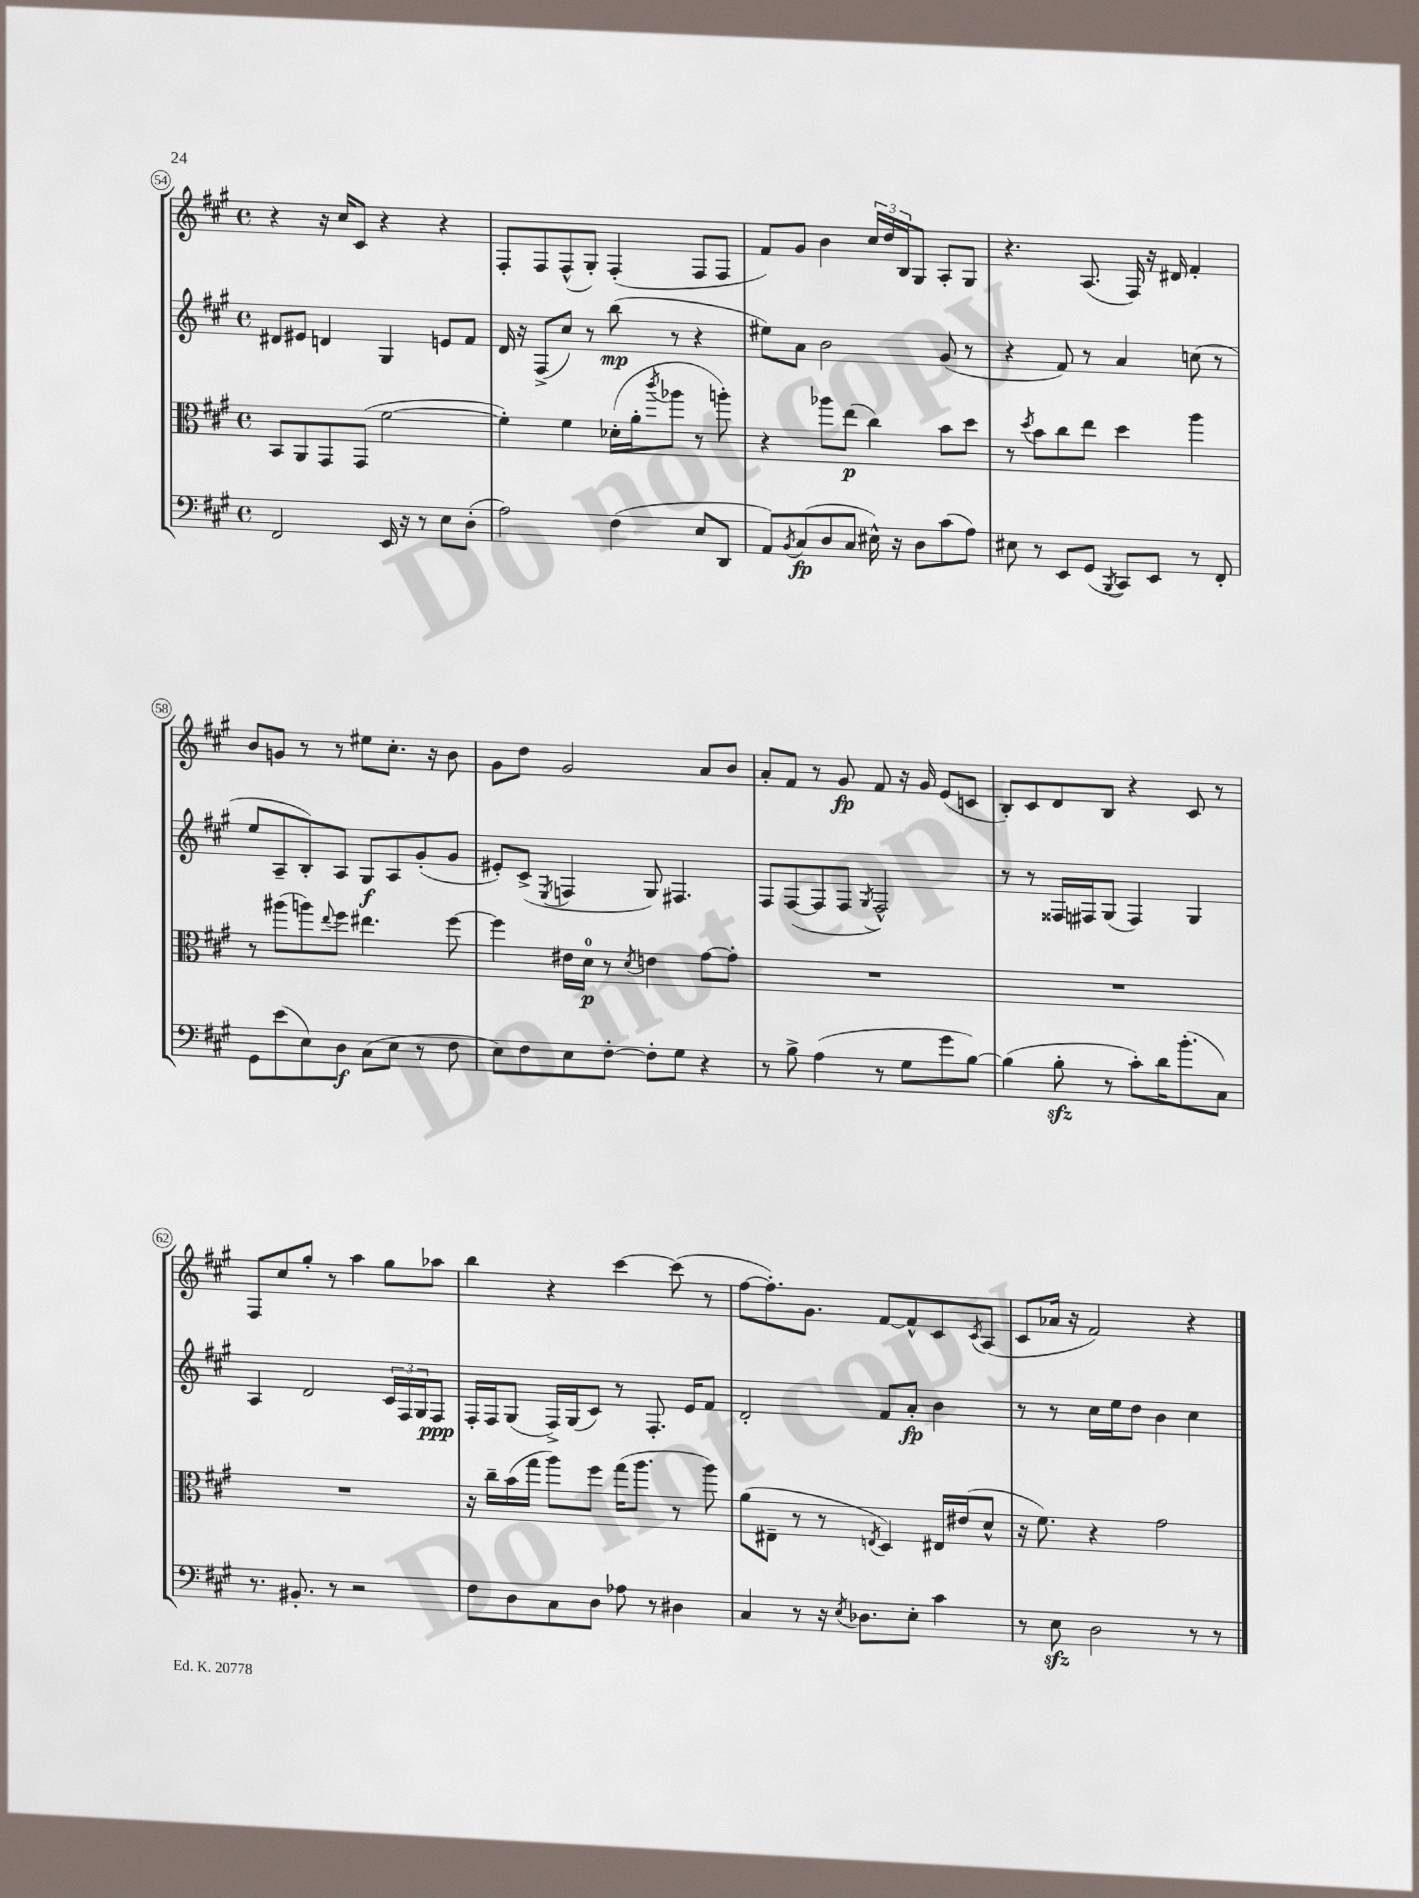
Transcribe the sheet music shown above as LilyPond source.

<<
\new StaffGroup <<
\new Staff = "s0" {
    \clef treble \key a \major \defaultTimeSignature \time 4/4
    r4 r16 cis''16 cis'8 r4 r4 |
    fis8-. fis8 fis8-^( gis8-.) fis4-.( fis8 fis8 |
    fis'8) gis'8 b'4 \tuplet 3/2 { cis''16 d''16 b16 } gis8 a8-. gis8 |
    r4. a8.( fis16) r16 dis'16 fis'4-. |
    b'8 g'8 r8 r8 eis''8 cis''8.-. r16 b'8 |
    gis'8 d''8 gis'2 a'8 b'8 |
    a'8-. fis'8 r8 gis'8\fp fis'8 r16 gis'16 e'8( c'8 |
    b8-.) cis'8 d'8 b8 r4 cis'8 r8 |
    fis8 cis''8 gis''8-. r8 a''4 gis''8 aes''8 |
    b''4 r4 cis'''4~ cis'''8( r8 |
    fis''8~ fis''8.-.) gis'8. fis'8~ fis'8-^ cis'8 \acciaccatura { cis'8 } a8( |
    cis'8 aes'16 r16 fis'2) r4 \bar "|." |
}
\new Staff = "s1" {
    \clef treble \key a \major \defaultTimeSignature \time 4/4
    dis'8 eis'8 d'4 gis4 e'8 fis'8 |
    d'16 r16 fis8->( cis''8) r8 b''8\mp( r8 r4 |
    eis''8) a'8 b'2 gis'8( r8 |
    r4 fis'8) r8 a'4 c''8( r8 |
    e''8 a8-- b8-.) a8 gis8\f a8 gis'8-.( gis'8 |
    eis'8-.) cis'8->( \acciaccatura { e8 } f4 gis8) fis4. |
    fis8 fis8~( fis8 fis8 \acciaccatura { gis8 } fis2-^) |
    r8 r8 fisis16 fis16 gis8( fis4) gis4 |
    a4 d'2 \tuplet 3/2 { cis'16 fis16 gis16 } fis8\ppp |
    fis16-. fis16 gis8( fis16->) gis16( cis'8) r8 fis8.-. e'16 fis'8 |
    d'2-. fis'8 a'8-.\fp b'4 |
    r8 r8 cis''16 e''16 d''8 b'4 cis''4 \bar "|." |
}
\new Staff = "s2" {
    \clef alto \key a \major \defaultTimeSignature \time 4/4
    b,8 a,8 gis,8 gis,8( fis'2~ |
    fis'4-.) fis'4 des'16-.( a'16-. \acciaccatura { cis'''8 } aes''8 r8 a''8-.) |
    r4 aes''8 e''8\p( cis''4) b'8 d''8 |
    r8 \acciaccatura { d''8 } b'8 cis''8 e''8 d''4 a''4 |
    r8 ais''8( a''8) \appoggiatura { e''8 } fis''8 eis''4. fis''8~ |
    fis''4 eis'16 d'16-0\p r8 \acciaccatura { d'8 } e'4 gis'8~ gis'8-. |
    R1 |
    R1 |
    R1 |
    r16 cis''16-- b'16( gis''16 a''8) fis''8 gis''16( a''8. r8 a''8) |
    a'8( eis8-- r8 r8 \acciaccatura { e8 } d4) eis16 eis'16( d'8-^ |
    r16 fis'8.) r4 gis'2 \bar "|." |
}
\new Staff = "s3" {
    \clef bass \key a \major \defaultTimeSignature \time 4/4
    fis,2 e,16 r16 r8 e8 d8-.( |
    a2) fis4( e8 d,8 |
    a,8) \acciaccatura { b,8 } cis8\fp( d8 cis8 eis16-^) r16 d8 cis'8( a8) |
    eis8 r8 e,8 gis,8( \acciaccatura { b,,8 } cis,8) e,8 r8 fis,8-. |
    gis,8 e'8( e8) d8\f cis8( e8 r8 fis8 |
    e8) fis8 e8 fis8~-. fis8-. gis8 r4 |
    r8 b8-> a4( r8 gis8 gis'8 b8~) |
    b4( b8-.\sfz r8 cis'8-.) d'16 b'8.-.( cis8) |
    r8. bis,8.-. r8 r2 |
    fis8 d8 cis8 d8 aes8 r8 dis4 |
    cis4 r8 r16 \acciaccatura { e8 } des8. e8-. cis'4 |
    r8 e8\sfz d2 r8 r8 \bar "|." |
}
>>
>>
\layout { \context { \Score currentBarNumber = #54 \override BarNumber.stencil = #(make-stencil-circler 0.1 0.3 ly:text-interface::print) } }
